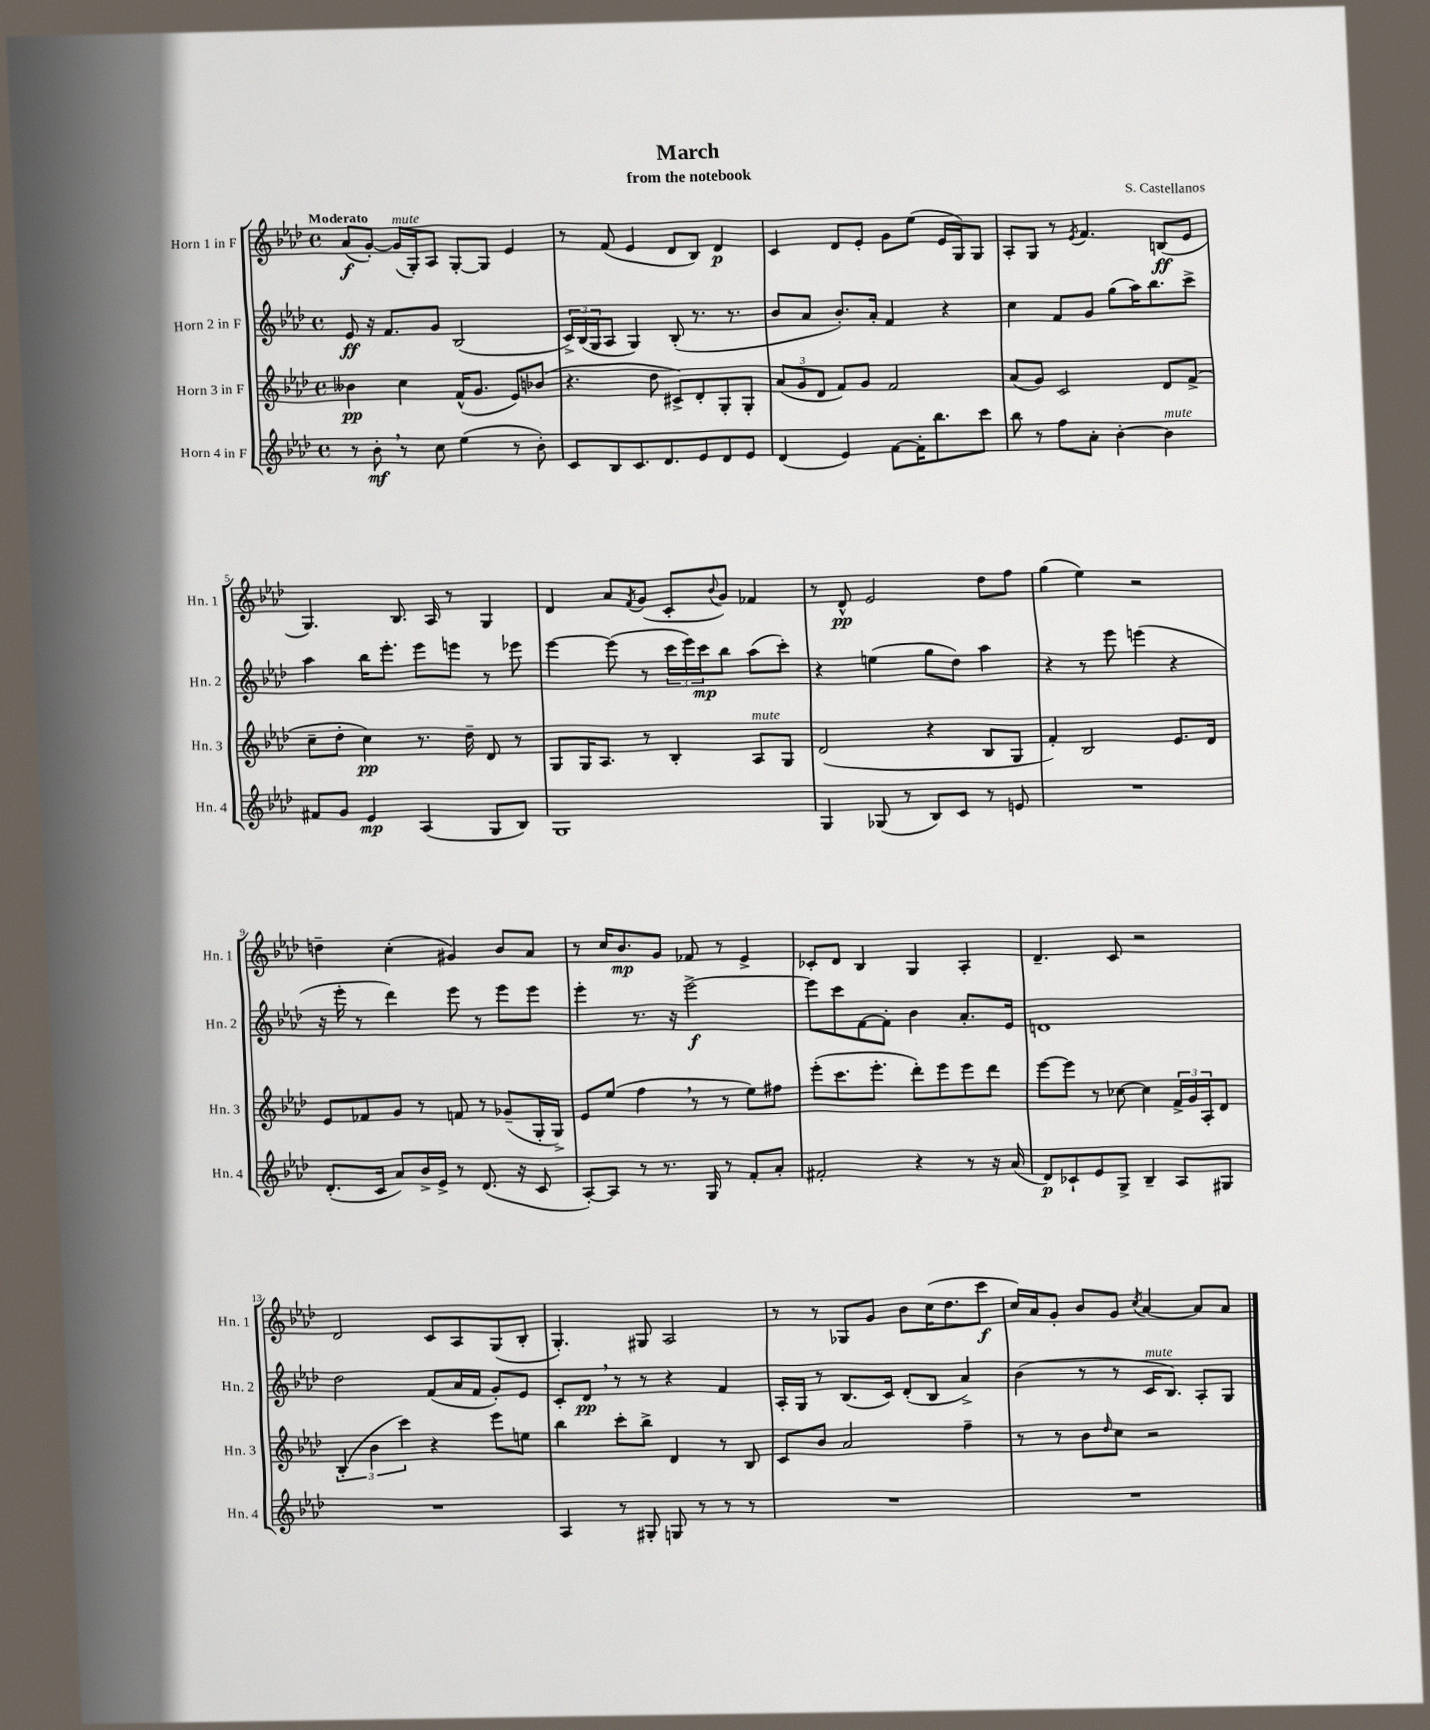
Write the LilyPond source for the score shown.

\header { title = "March" composer = "S. Castellanos" subtitle = "from the notebook" }
<<
\new StaffGroup <<
\new Staff = "s0" \with { instrumentName = "Horn 1 in F" shortInstrumentName = "Hn. 1" } {
    \clef treble \key aes \major \defaultTimeSignature \time 4/4 \tempo "Moderato"
    aes'8\f( g'8~-.) g'16^\markup { \italic "mute" }( g16-.) aes8 g8~-. g8 ees'4 |
    r8 f'8( ees'4 des'8 bes8) des'4\p |
    c'4 des'8 ees'8-. g'8 ees''8( ees'16 g16) g8 |
    aes8-. g8 r8 \acciaccatura { ees'8 } f'4. b8\ff( ees'8 |
    g4.) bes8. aes16 r8 g4 |
    des'4 aes'8 \acciaccatura { f'8 } g'8( c'8-. \appoggiatura { bes'8 } g'8) fes'4 |
    r8 des'8-^\pp ees'2 des''8 f''8 |
    g''4( ees''4) r2 |
    d''4-- c''4-.( gis'4) bes'8 aes'8 |
    r8 c''16 bes'8.\mp g'8 fes'8 r8 ees'4-> |
    ces'8-. des'8 bes4 g4 aes4-. |
    des'4.-- c'8 r2 |
    des'2 c'8 aes8 g8( bes8-. |
    g4.-.) gis8 aes2 |
    r8 r8 ges8 g'8 bes'8 c''16( des''8. c'''8\f |
    c''16) aes'16 g'8-. bes'8 g'8 \acciaccatura { c''8 } aes'4~ aes'8 aes'8 \bar "|." |
}
\new Staff = "s1" \with { instrumentName = "Horn 2 in F" shortInstrumentName = "Hn. 2" } {
    \clef treble \key aes \major \defaultTimeSignature \time 4/4
    ees'8\ff r16 f'8. g'8 bes2( |
    \tuplet 3/2 { c'16->) bes16( g16 } aes8 g4) bes8-.( r8. r8. |
    bes'8 aes'8 bes'8.-.) aes'16-. f'4 r4 |
    c''4 f'8 g'8 g''8( aes''16) bes''8. c'''8-> |
    aes''4 bes''16 ees'''8.-. ees'''8 e'''8 r8 ees'''8 |
    ees'''4~ ees'''8( r8 \tuplet 3/2 { c'''16 ees'''16) c'''16\mp } bes''8 aes''8( c'''8-.) |
    r4 e''4( g''8 des''8) aes''4 |
    r4 r8 ees'''8 e'''4( r4 |
    r16 ees'''16-. r8 des'''4) ees'''8 r8 ees'''8 ees'''8 |
    ees'''4-. r8. r16 ees'''2~->\f |
    ees'''8 c'''8 f'8~ f'8-. bes'4 aes'8.-. ees'16 |
    d'1 |
    des''2 f'8( aes'16 f'16 g'8-.) ees'8 |
    c'8-. des'8\pp \breathe r8 r8 r4 f'4 |
    aes16-. g16 r8 bes8.( c'16) des'8-.( bes8 aes'4->) |
    bes'4( r8 r8 c'16^\markup { \italic "mute" } bes8.) aes8-. g8 \bar "|." |
}
\new Staff = "s2" \with { instrumentName = "Horn 3 in F" shortInstrumentName = "Hn. 3" } {
    \clef treble \key aes \major \defaultTimeSignature \time 4/4
    beses'4\pp c''4 f'16-^( g'8. ees'8) bes'8( |
    r4. des''8 cis'8->) des'8-. g8-. g8-. |
    \tuplet 3/2 { aes'8( g'8 des'8 } f'8) g'8 f'2 |
    aes'8( g'8) c'2 des'8 f'8->( |
    c''8-- des''8-. c''4\pp) r8. des''16-- des'8 r8 |
    g8 g16 aes8. r8 bes4-. aes8^\markup { \italic "mute" } g8 |
    des'2( r4 bes8 g8 |
    f'4-.) bes2 ees'8. des'16 |
    ees'8 fes'8 g'8 r8 f'8 r8 ges'8--( g16-. g16->) |
    ees'8 ees''8( f''4 \breathe r8 r8 ees''8) fis''8 |
    ees'''8-.( c'''8. ees'''8.-. des'''8-.) ees'''8 ees'''8 des'''8 |
    ees'''8~ ees'''8 r8 ces''8~ ces''4 \tuplet 3/2 { f'16-> g'16 aes16-. } des'8 |
    \tuplet 3/2 { bes4-.( bes'4 c'''4) } r4 ees'''8 e''8 |
    bes''4 c'''8-. bes''8-> des'4 r8 bes8 |
    c'8 bes'8 aes'2 f''4-- |
    r8 r8 bes'8 \grace { des''16 } c''8 r2 \bar "|." |
}
\new Staff = "s3" \with { instrumentName = "Horn 4 in F" shortInstrumentName = "Hn. 4" } {
    \clef treble \key aes \major \defaultTimeSignature \time 4/4
    r8 bes'8-.\mf \breathe r8 c''8 ees''4( r8 bes'8-.) |
    c'8 bes8 c'8. des'8. ees'8 des'8 ees'8 |
    des'4( ees'4) f'8~ f'16-. bes''8. c'''8 |
    bes''8 r8 f''8 aes'8-. bes'4~-. bes'4^\markup { \italic "mute" } |
    fis'8 g'8 ees'4\mp aes4( g8 bes8) |
    g1 |
    g4 ges8( r8 bes8) c'8 r8 e'8 |
    R1 |
    des'8.-.( c'16 aes'8) bes'16-> ees'16-> r8 des'8.( r16 c'8 |
    aes8~-.) aes8 r8 r8. g16 r8 f'8-. aes'8-. |
    fis'2-. r4 r8 r16 aes'16( |
    des'8\p) ces'8-! ees'8 g8-> bes4-- aes8 gis8 |
    R1 |
    aes4 r8 gis8-. g8 r8 r8 r8 |
    R1 |
    R1 \bar "|." |
}
>>
>>
